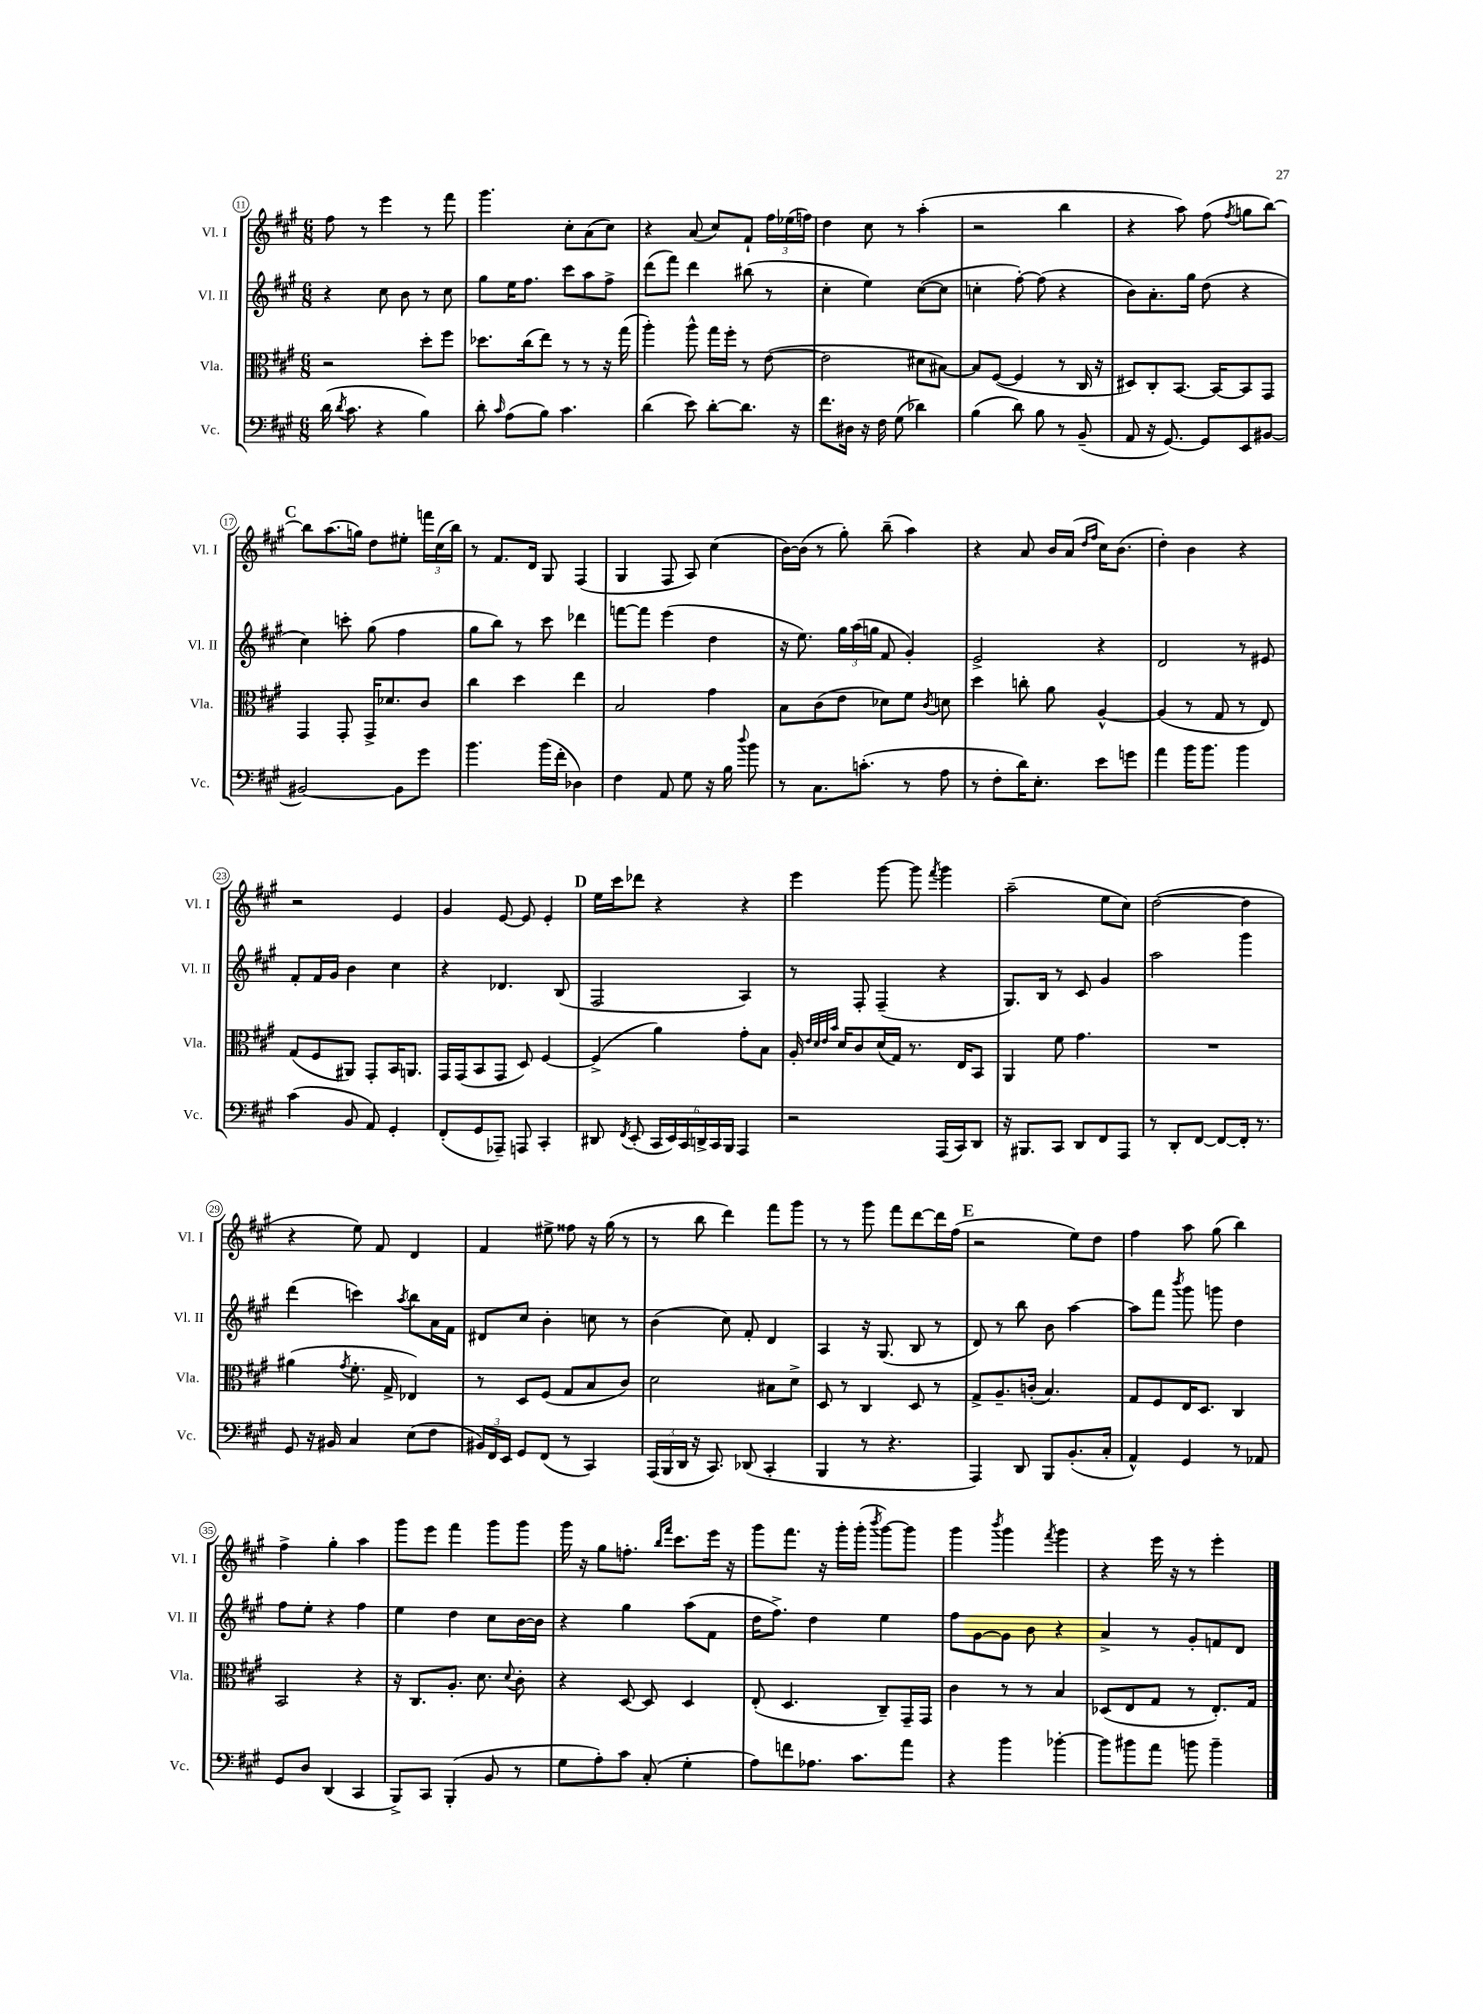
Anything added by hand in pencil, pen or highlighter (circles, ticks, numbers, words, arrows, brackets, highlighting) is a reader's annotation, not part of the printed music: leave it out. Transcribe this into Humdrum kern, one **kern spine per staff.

**kern	**kern	**kern	**kern
*staff4	*staff3	*staff2	*staff1
*clefF4	*clefC3	*clefG2	*clefG2
*k[f#c#g#]	*k[f#c#g#]	*k[f#c#g#]	*k[f#c#g#]
*M6/8	*M6/8	*M6/8	*M6/8
(16d	2r	4r	8ff#
8qd	.	.	.
8.c#	.	.	.
.	.	.	8r
4r	.	8cc#	4eee
.	.	8b	.
4B)	8dd'	8r	8r
.	8ff#	8cc#	8fff#
=	=	=	=
8d'	8.dd-	8gg#	4.ggg#
16qqc#	.	.	.
(8A	.	16ee	.
.	(16cc#	8.ff#	.
8B)	8ee)	.	.
4.c#	8r	8ccc#	8cc#'
.	8r	8aa	(8a
.	16r	8ff#^	8cc#)
.	(16gg#	.	.
=	=	=	=
(4d	4aa')	(8ddd	4r
.	.	8fff#)	.
8e)	8aa^^	4ddd	(8a
[8d'	16gg#	.	8cc#)
.	16ff#'	.	.
8.d]	8r	(8bb#	8f#`
.	([8e	8r	24ff#
.	.	.	(24ee-
16r	.	.	.
.	.	.	24ff)
=	=	=	=
8.f#	2e]	4cc#'	4dd
16D#	.	.	.
16r	.	4ee)	8cc#
16F#	.	.	.
(8G#	.	.	8r
4d-)	8d#	([8cc#	(4aa'
.	[8B#)	8cc#]	.
=	=	=	=
(4B	8B#]	4cc'	2r
.	([8F#	.	.
8d)	4F#]	[8ff#')	.
8B	.	(8ff#]	.
8r	8r	4r	4bb
(8BB~	16C#	.	.
.	16r	.	.
=	=	=	=
8AA	8D#)	8b)	4r
16r	8C#'	8.a'	.
[8.GG#)	.	.	.
.	[8.BB	.	8aa)
.	.	16gg#	.
8GG#]	.	(8dd	(8ff#
.	16BB_	.	.
.	.	.	8qff#
8EE	8BB]	4r	8gg
[8BB#	8GG#	.	[8bb)
=	=	=	=
2BB#_	4GG#	4cc#)	8bb]
.	.	.	(8.aa
.	8GG#'	8ccc'	.
.	.	.	16gg)
.	16GG#^	(8gg#	8dd
.	8.d-	.	.
8BB#]	.	4ff#	8ee#'
8g#	8c#	.	24fff
.	.	.	(24cc#
.	.	.	24bb)
=	=	=	=
4.b	4cc#	8gg#	8r
.	.	8bb)	8.f#
.	4dd	8r	.
.	.	.	16d
(16b	.	8ccc#	8G#
16f#'	.	.	.
4D-)	4ee	4ddd-	(4F#
=	=	=	=
4F#	2B	[8fff	4G#
.	.	8fff]	.
8AA	.	(4eee	8F#
8G#	.	.	8A)
16r	4g#	4dd	(4cc#
16B	.	.	.
8qqdd	.	.	.
8b	.	.	.
=	=	=	=
8r	8B	16r	[16b)
.	.	8.ee)	(16b]
8.C#	(8c#	.	8r
.	8e	24gg#	8gg#')
.	.	(24aa	.
(8.c'	.	.	.
.	.	24gg	.
.	8d-)	8f#	(8bb~
8r	8f#	4g#')	4aa)
.	8qc#	.	.
8A	8d	.	.
=	=	=	=
8r	4dd	2e^	4r
8F#'	.	.	.
16d)	8cc'	.	8a
8.E'	.	.	.
.	8a	.	16b
.	.	.	(16a
.	.	.	16qqdd
.	.	.	16qqff#
8e	[4A^^	4r	16cc#)
.	.	.	(8.b
8g	.	.	.
=	=	=	=
4a	(4A]	2d	4dd')
16b	8r	.	4b
8.b	.	.	.
.	8G#	.	.
4b	8r	8r	4r
.	8E)	8e#	.
=	=	=	=
(4c#	(8G#	8f#'	2r
.	8F#	16f#	.
.	.	16g#	.
8BB	8AA#)	4b	.
8AA)	8GG#'	.	.
4GG#'	16BB	4cc#	4e
.	8.AA	.	.
=	=	=	=
(8FF#'	16GG#	4r	4g#
.	(16GG#	.	.
8GG#	8BB	.	.
8AAA-~)	8GG#	4.d-	[8e
8AAA	8D)	.	8e]
4CC#'	[4F#	.	4e'
.	.	(8B	.
=	=	=	=
8DD#	(4F#^]	2F#	16ee
.	.	.	16ccc#
8qFF#	.	.	.
(8EE'	.	.	8ddd-
24CC#	4a)	.	4r
24EE)	.	.	.
24CC#	.	.	.
24DD^	.	.	.
24CC#	.	.	.
24BBB	.	.	.
4AAA	8g#'	4A)	4r
.	8B	.	.
=	=	=	=
2r	16A'	8r	4eee
.	32qqe	.	.
.	32qqd	.	.
.	32qqe	.	.
.	32qqb	.	.
.	16d	.	.
.	8c#	8F#'	.
.	(16d	(4F#~	[8ggg#
.	16G#)	.	.
.	8.r	.	8ggg#]
.	.	.	8qfff#
(16AAA	.	4r	4ggg#
16CC#)	16E	.	.
8DD	8BB	.	.
=	=	=	=
16r	4AA	8.G#)	(2aa~
8.BBB#	.	.	.
.	.	16B	.
8CC#	8f#	8r	.
8DD	4.g#	8c#	.
8FF#	.	4g#	8ee
8AAA	.	.	8cc#)
=	=	=	=
8r	2.r	2aa	([2dd
8DD'	.	.	.
[8FF#	.	.	.
8FF#_	.	.	.
16FF#']	.	4ggg#	4dd]
8.r	.	.	.
=	=	=	=
8GG#	(4a#	(4ddd	4r
16r	.	.	.
16BB#	.	.	.
.	8qg#	.	.
4C#	8.f#'	4ccc)	8ee)
.	.	.	8f#
.	16G#^	.	.
.	.	8qaa	.
(8E	4E-)	8bb	4d
8F#	.	16a	.
.	.	16f#	.
=	=	=	=
24BB#)	8r	8d#	4f#
24FF#	.	.	.
24EE	.	.	.
8GG#	8D	8cc#	.
(8FF#	(8F#	4b'	8ee#^
8r	8G#	.	8ff##
4CC#)	8B	8cc	16r
.	.	.	(16gg#
.	8c#)	8r	8r
=	=	=	=
(24AAA	2d	(4b	8r
24BBB	.	.	.
24DD	.	.	.
16r	.	.	8bb
8.CC#)	.	.	.
.	.	8cc#)	4ddd)
(8DD-	.	8f#'	.
4CC#'	8B#	4d	8fff#
.	8d^	.	8ggg#
=	=	=	=
4BBB	8D	4A	8r
.	8r	.	8r
8r	4C#	16r	8ggg#
.	.	(8.G#	.
4.r	.	.	8fff#
.	8D	8B	[8ddd
.	8r	8r	16ddd]
.	.	.	(16ff#
=	=	=	=
4AAA)	8G#^	8d)	2r
.	8.A~	8r	.
8DD	.	8bb	.
.	(16c'	.	.
8BBB	4.B)	8b	.
(8.BB'	.	[4aa	8ee)
.	.	.	8dd
16C#'	.	.	.
=	=	=	=
4AA^^)	8G#	8aa]	4ff#
.	8F#	8fff#	.
.	.	8qbbb	.
4GG#	16E	8ggg#	8aa
.	8.D	.	.
.	.	8ggg	(8gg#
8r	4C#	4dd	4bb)
8AA-	.	.	.
=	=	=	=
8GG#	2BB	8ff#	4ff#^
8D	.	8ee'	.
(4DD	.	4r	4gg#'
4CC#	4r	4ff#	4aa
=	=	=	=
8BBB^)	16r	4ee	8ggg#
.	8.C#	.	.
8CC#	.	.	8eee
(4BBB'	8.A'	4dd	4fff#
.	8.d	.	.
8BB	.	8cc#	8ggg#
.	8qqd	.	.
8r	8c#'	[16b	8ggg#
.	.	16b]	.
=	=	=	=
8G#	4r	4r	16ggg#
.	.	.	16r
8A')	.	.	8gg#
8c#	[8D	4gg#	8.ff'
(8C#'	8D]	.	.
.	.	.	16qqbb
.	.	.	16qqfff#
.	.	.	8.ccc#
4G#'	4D	(8aa	.
.	.	8f#	16eee
.	.	.	16r
=	=	=	=
8A)	(8E'	16dd	8ggg#
.	.	8.ff#^)	.
8f	4.D	.	8.fff#
8.A-	.	4dd	.
.	.	.	16r
.	.	.	16ggg#'
8.c#	.	.	(16ggg#'
.	.	.	8qbbb
.	8C#~)	4ee	[8ggg#)
8a	16GG#~	.	8ggg#]
.	16GG#	.	.
=	=	=	=
4r	4c#	8ff#	4ggg#
.	.	[8g#	.
.	.	.	8qbbb
4b	8r	8g#]	4ggg#
.	8r	8b	.
.	.	.	8qfff#
[4b-'	4B	4r	4ggg#
=	=	=	=
8b-]	(8D-	4a^	4r
8b#	8E	.	.
8a	8G#	8r	16eee
.	.	.	16r
8b	8r	8g#'	8r
4b~	8.E')	8f	4eee'
.	.	8d	.
.	16G#	.	.
==	==	==	==
*-	*-	*-	*-
